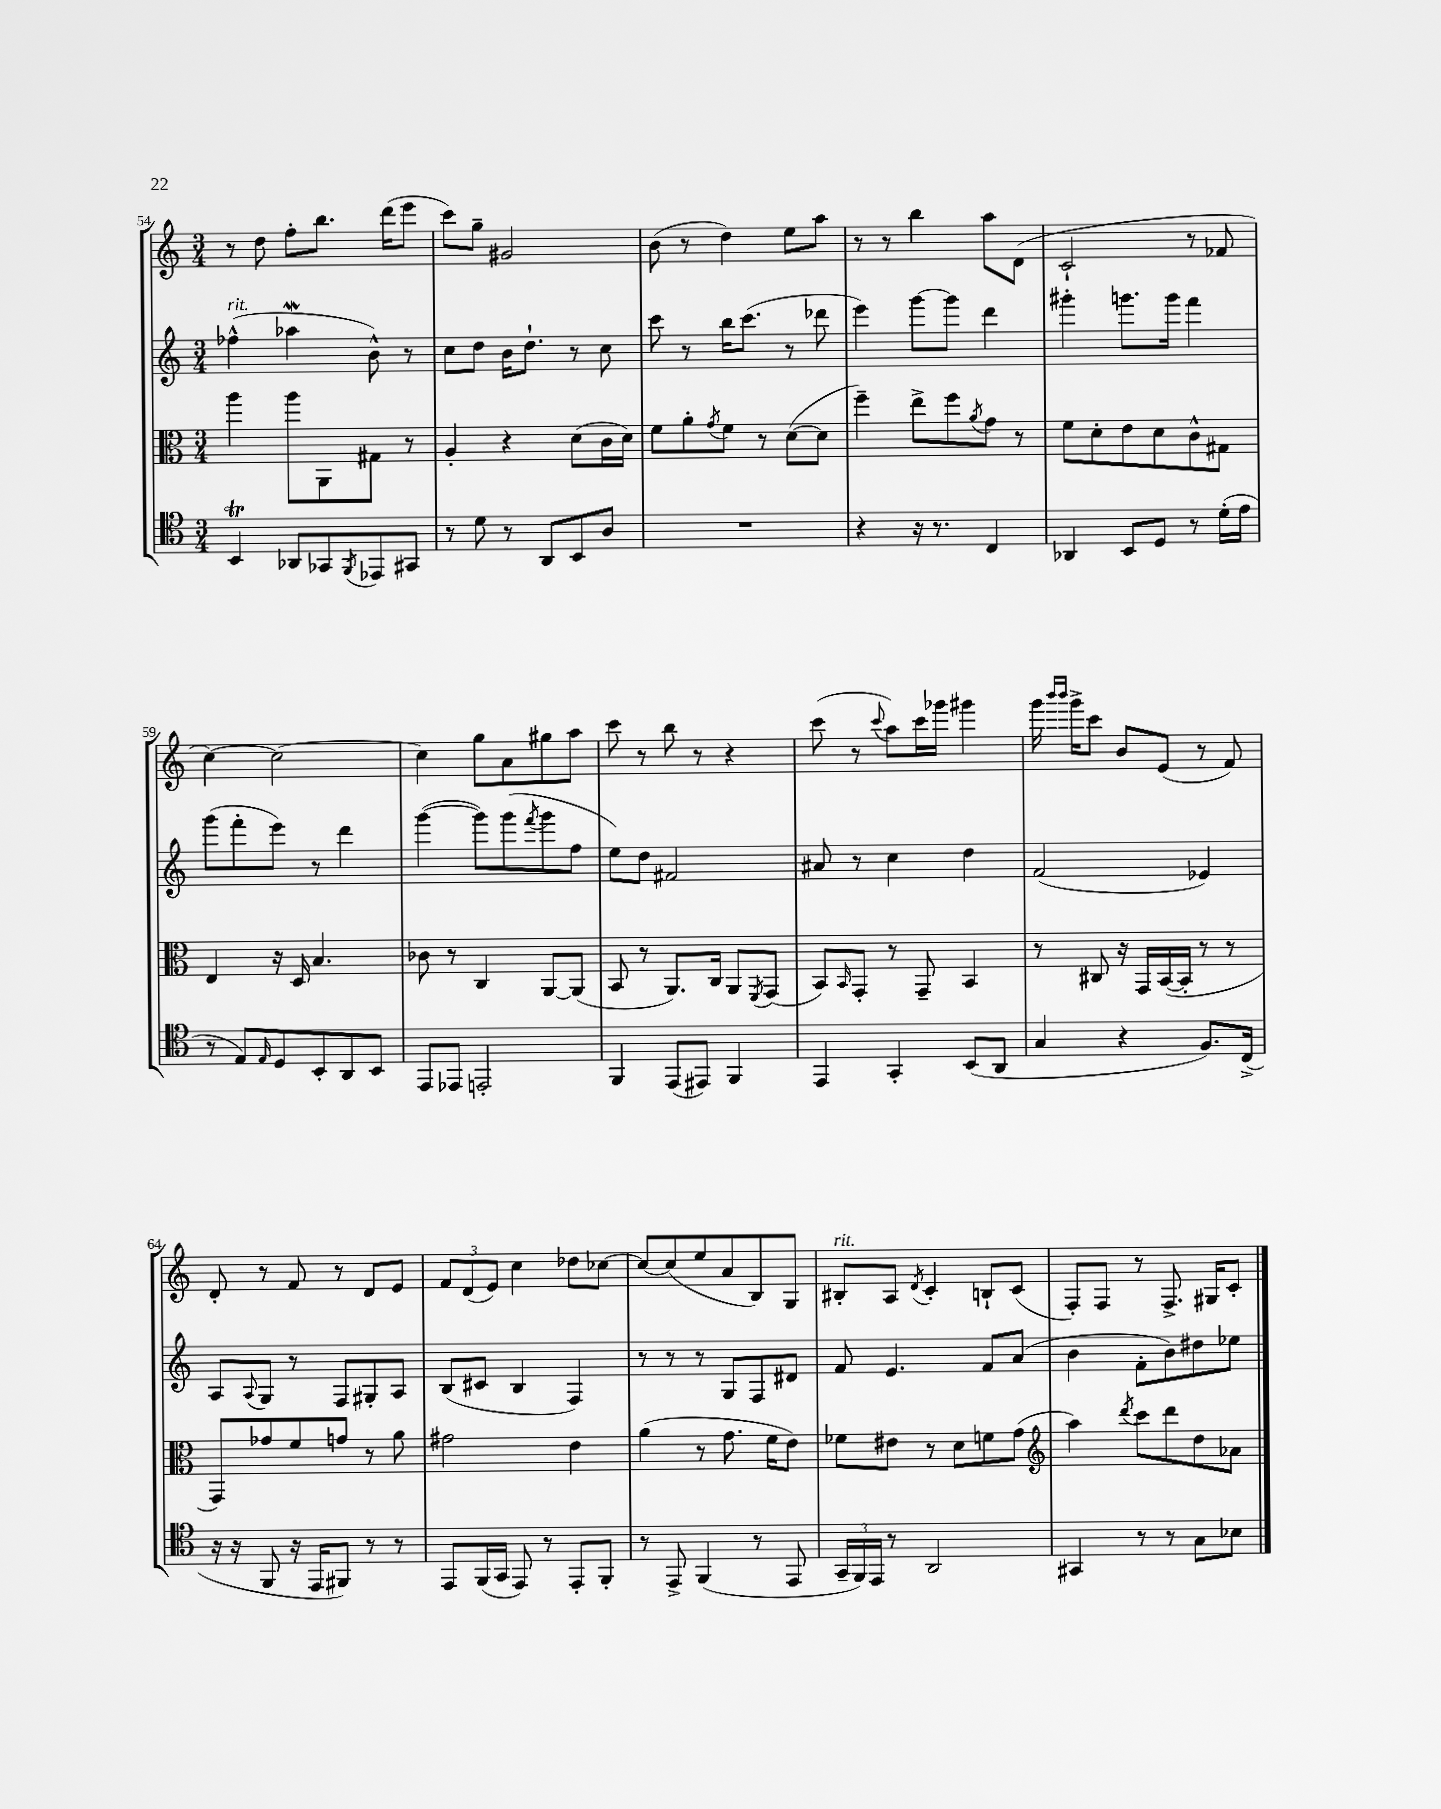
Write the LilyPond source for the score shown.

<<
\new StaffGroup <<
\new Staff = "s0" {
    \clef treble \key c \major \numericTimeSignature \time 3/4
    r8 d''8 f''8-. b''8. d'''16( e'''8 |
    c'''8) g''8-- gis'2 |
    b'8( r8 d''4) e''8 a''8 |
    r8 r8 b''4 a''8 d'8( |
    c'2-! r8 fes'8 |
    c''4~) c''2~ |
    c''4 g''8 a'8 gis''8 a''8 |
    c'''8 r8 b''8 r8 r4 |
    c'''8( r8 \appoggiatura { c'''8 } a''8) c'''16 ges'''16 gis'''4 |
    g'''16 \grace { b'''16 b'''16 } g'''16-> c'''8 b'8 e'8( r8 f'8) |
    d'8-. r8 f'8 r8 d'8 e'8 |
    \tuplet 3/2 { f'8 d'8( e'8) } c''4 des''8 ces''8~ |
    ces''8~ ces''8( e''8 a'8 b8) g8 |
    bis8-.^\markup { \italic "rit." } a8 \acciaccatura { d'8 } c'4-. b8-! c'8( |
    f8-.) f8 r8 f8.-> gis16 c'8-. \bar "|." |
}
\new Staff = "s1" {
    \clef treble \key c \major \numericTimeSignature \time 3/4
    fes''4-^^\markup { \italic "rit." }( aes''4\mordent b'8-^) r8 |
    c''8 d''8 b'16 d''8.-! r8 c''8 |
    c'''8 r8 b''16 c'''8.( r8 des'''8 |
    e'''4) g'''8~ g'''8 d'''4 |
    gis'''4-. g'''8. g'''16 f'''4 |
    g'''8( f'''8-. e'''8) r8 d'''4 |
    g'''4~( g'''8) g'''8( \acciaccatura { f'''8 } g'''8 f''8 |
    e''8) d''8 fis'2 |
    ais'8 r8 c''4 d''4 |
    f'2( ees'4) |
    a8 \appoggiatura { a8 } g8 r8 f8 gis8-. a8 |
    b8( cis'8 b4 f4) |
    r8 r8 r8 g8 f8 dis'8 |
    f'8 e'4. f'8 a'8( |
    b'4 f'8-. b'8) dis''8 ees''8 \bar "|." |
}
\new Staff = "s2" {
    \clef alto \key c \major \numericTimeSignature \time 3/4
    a''4 a''8 a,8 gis8 r8 |
    a4-. r4 d'8( c'16 d'16) |
    f'8 a'8-. \acciaccatura { g'8 } f'8 r8 d'8~( d'8 |
    f''4--) e''8-> f''8 \acciaccatura { a'8 } g'8 r8 |
    f'8 d'8-. e'8 d'8 c'8-^ gis8 |
    e4 r16 d16 b4. |
    ces'8 r8 c4 a,8~ a,8( |
    b,8 r8 a,8.) c16 a,8 \acciaccatura { f,8 } g,8( |
    b,8) \grace { b,16 } g,8-. r8 g,8-- b,4 |
    r8 cis8 r16 g,16 b,16~( b,16-. r8 r8 |
    g,8) ges'8 f'8 g'8 r8 a'8 |
    gis'2 e'4 |
    a'4( r8 g'8. f'16 e'8) |
    fes'8 eis'8 r8 d'8 f'8 g'8( |
    \clef treble a''4) \acciaccatura { d'''8 } c'''8 d'''8 d''8 aes'8 \bar "|." |
}
\new Staff = "s3" {
    \clef tenor \key c \major \numericTimeSignature \time 3/4
    b,4\trill aes,8 ges,8 \acciaccatura { f,8 } ees,8 gis,8 |
    r8 d'8 r8 a,8 b,8 a8 |
    R2. |
    r4 r16 r8. c4 |
    aes,4 b,8 d8 r8 d'16-.( e'16 |
    r8 e8) \grace { e16 } d8 b,8-. a,8 b,8 |
    e,8 ees,8 e,2-. |
    f,4 e,8( eis,8) f,4 |
    e,4 g,4-. b,8( a,8 |
    g4 r4 f8.) c16->( |
    r16 r16 f,8 r16 e,16 fis,8) r8 r8 |
    e,8 f,16( g,16 e,8) r8 e,8-. f,8-. |
    r8 e,8-> f,4( r8 e,8 |
    \tuplet 3/2 { g,16-- f,16) e,16 } r8 a,2 |
    gis,4 r8 r8 g8 bes8 \bar "|." |
}
>>
>>
\layout { \context { \Score currentBarNumber = #54 } }
